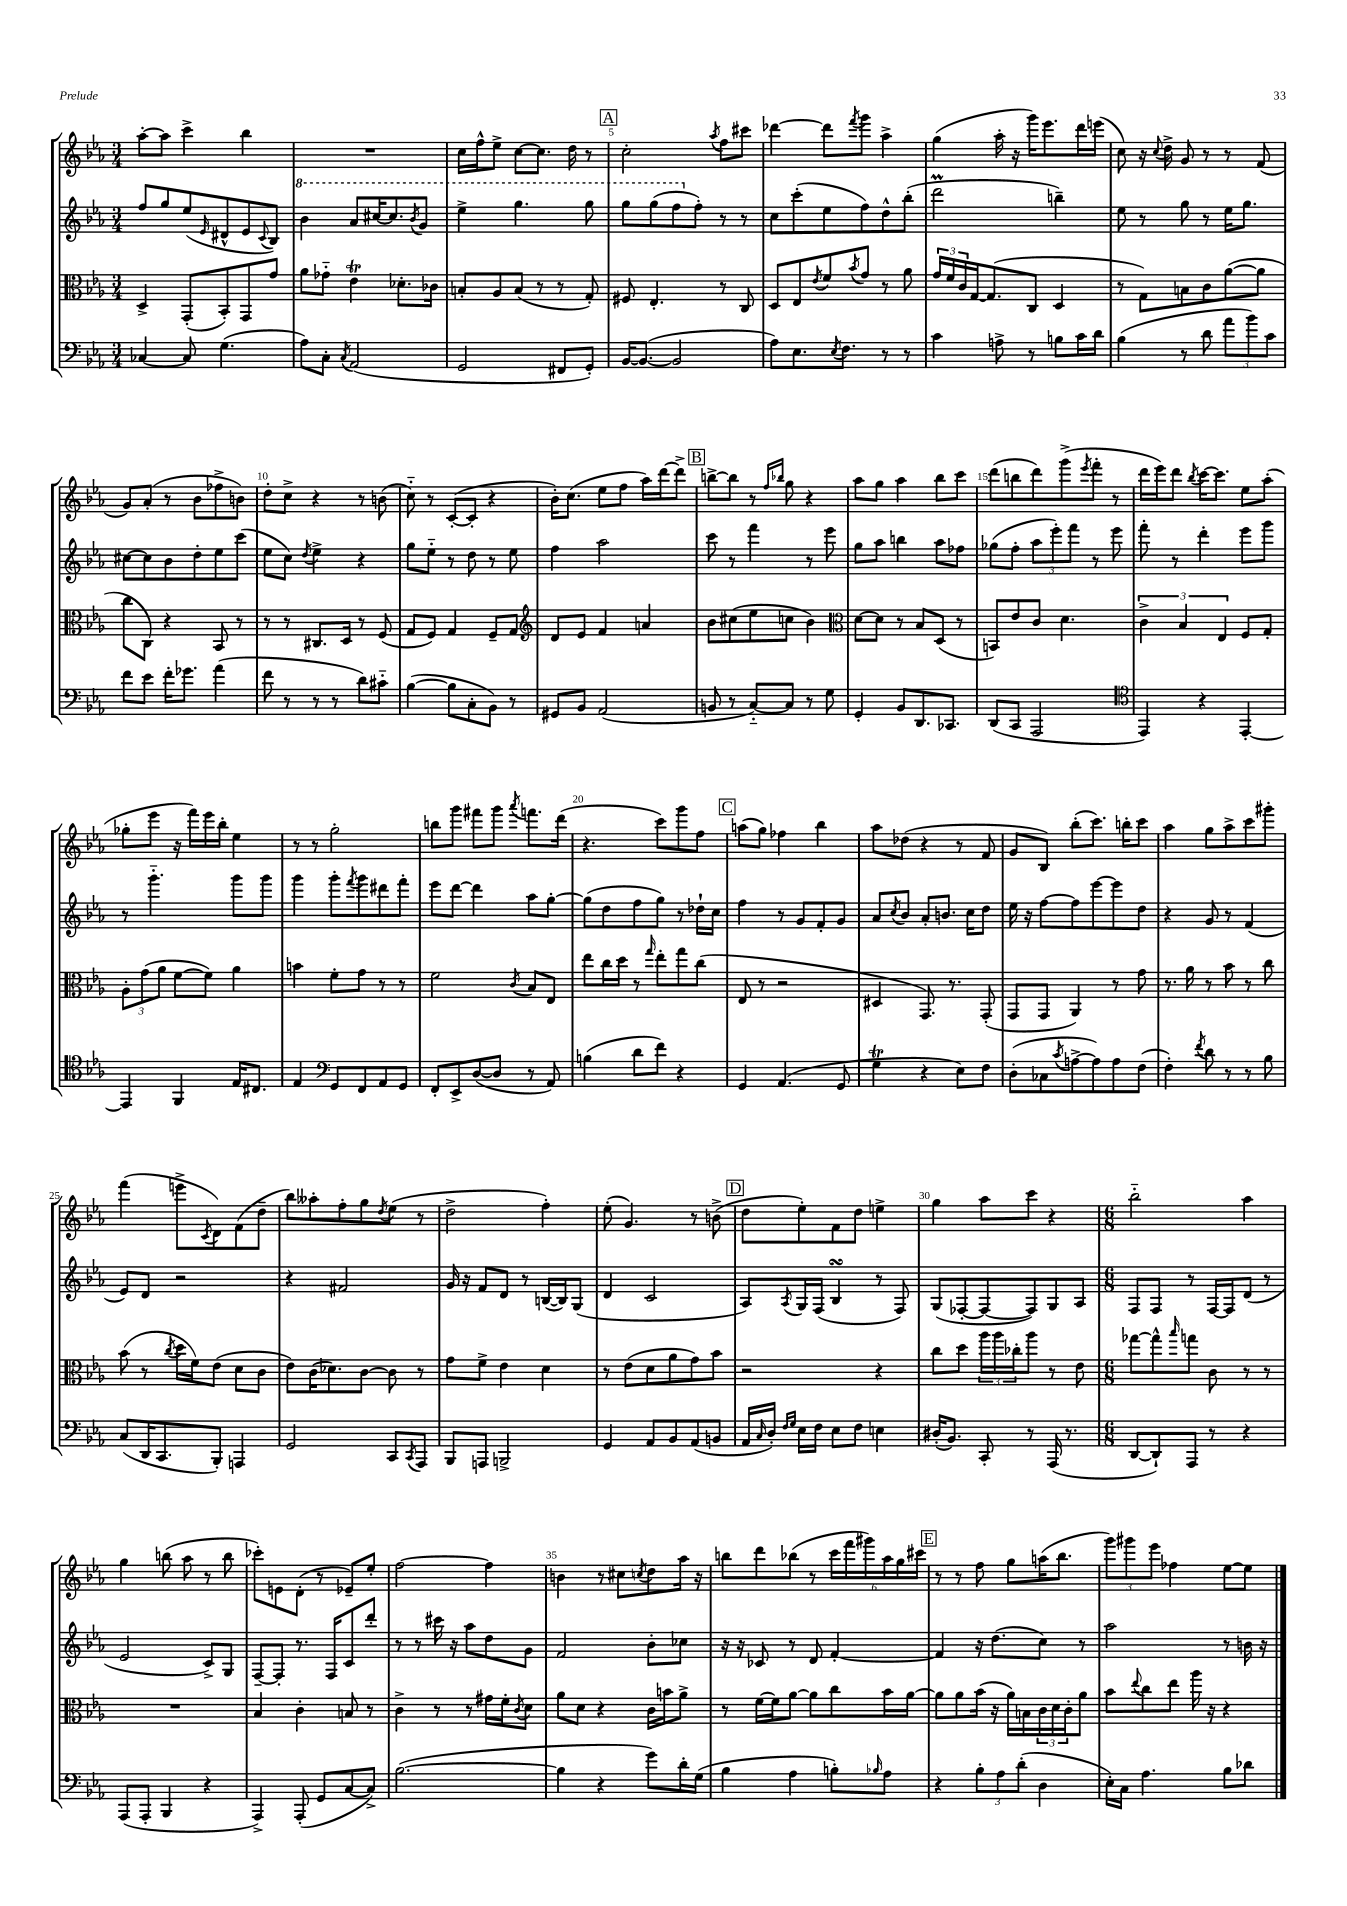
<<
\new StaffGroup <<
\new Staff = "s0" {
    \clef treble \key ees \major \numericTimeSignature \time 3/4
    aes''8~-. aes''8 c'''4-> bes''4 |
    R2. |
    c''16 f''16-^ ees''8-> c''8~ c''8. d''16 r8 |
    \mark \markup { \box "A" } c''2-. \acciaccatura { aes''8 } f''8 cis'''8 |
    des'''4~ des'''8 \acciaccatura { f'''8 } g'''8 aes''4-> |
    g''4( aes''16-. r16 g'''16) ees'''8. d'''16 e'''16( |
    c''8) r16 \appoggiatura { c''8 } d''16-> g'8 r8 r8 f'8( |
    g'8) aes'8-.( r8 bes'8 fes''8-> b'8) |
    d''8-. c''8-> r4 r8 b'8( |
    c''8-_) r8 c'8~-.( c'8-. r4 |
    bes'16-.) c''8.( ees''8 f''8 aes''16) d'''16~ d'''8-> |
    \mark \markup { \box "B" } b''8~-> b''8 r8 \grace { f''16 bes''16 } g''8 r4 |
    aes''8 g''8 aes''4 bes''8 c'''8 |
    d'''8( b''8 d'''8) g'''8->( \acciaccatura { ees'''8 } f'''8-. r8 |
    d'''16 ees'''16) d'''8 \acciaccatura { bes''8 } c'''16~ c'''8. ees''8 aes''8-.( |
    ges''8-. ees'''8 r16 f'''16) ees'''16 bes''16-. ees''4 |
    r8 r8 g''2-. |
    b''8 g'''8 fis'''8 g'''8 \acciaccatura { aes'''8 } f'''8. d'''16( |
    r4. c'''8) g'''8 f''8 |
    \mark \markup { \box "C" } a''8( g''8) fes''4 bes''4 |
    aes''8 des''8( r4 r8 f'8 |
    g'8 bes8) bes''8-.( c'''8.) b''16-. c'''8 |
    aes''4 g''8 aes''8-> c'''8 gis'''8-. |
    f'''4( e'''8-> \acciaccatura { c'8 } d'8) f'8( d''8-- |
    bes''8) aeses''8-. f''8-. g''8 \acciaccatura { d''8 } ees''8( r8 |
    d''2-> f''4-.) |
    ees''8-.( g'4.) r8 b'8->( |
    \mark \markup { \box "D" } d''8 ees''8-.) f'8 d''8 e''4-> |
    g''4 aes''8 c'''8 r4 |
    \numericTimeSignature \time 6/8 bes''2-_ aes''4 |
    g''4 b''8( aes''8 r8 b''8 |
    ces'''8-.) e'8 d'8-.( r8 ees'8--) ees''8-. |
    f''2~ f''4 |
    b'4 r8 cis''8 \acciaccatura { c''8 } d''8 aes''16 r16 |
    b''8 d'''8 bes''8( r8 \tuplet 6/4 { c'''16 f'''16 gis'''16) aes''16 g''16 cis'''16 } |
    \mark \markup { \box "E" } r8 r8 f''8 g''8 a''16( bes''8. |
    \tuplet 3/2 { g'''8) gis'''8 ees'''8 } fes''4 ees''8~ ees''8 \bar "|." |
}
\new Staff = "s1" {
    \clef treble \key ees \major \numericTimeSignature \time 3/4
    f''8 g''8 ees''8( \grace { ees'16 } dis'8-^ ees'8 \appoggiatura { c'8 } bes8) |
    \ottava #1 bes''4 aes''8 cis'''16~ cis'''8. \acciaccatura { bes''8 } g''8 |
    ees'''4-> g'''4. g'''8 |
    \mark \markup { \box "A" } g'''8 g'''8( f'''8 \ottava #0 f''8-.) r8 r8 |
    c''8 c'''8-.( ees''8 f''8) d''8-^ bes''8-.( |
    d'''2\prall b''4--) |
    ees''8 r8 g''8 r8 ees''16 g''8. |
    cis''8~ cis''8 bes'8 d''8-. ees''8 c'''8( |
    ees''8 c''8) \acciaccatura { d''8 } ees''4-> r4 |
    g''8 ees''8-_ r8 d''8 r8 ees''8 |
    f''4 aes''2 |
    \mark \markup { \box "B" } c'''8 r8 f'''4 r8 ees'''8 |
    g''8 aes''8 b''4 aes''8 fes''8 |
    ges''8( f''8-. \tuplet 3/2 { aes''8 ees'''8-.) f'''8 } r8 ees'''8 |
    f'''8-. r8 d'''4-. ees'''8 g'''8 |
    r8 g'''4.-_ g'''8 g'''8 |
    g'''4 g'''8-. \acciaccatura { f'''8 } g'''8 dis'''8 f'''8-. |
    ees'''8 d'''8~ d'''4 aes''8 g''8~-. |
    g''8( d''8 f''8 g''8) r8 des''16-! c''16 |
    \mark \markup { \box "C" } f''4 r8 g'8 f'8-. g'8 |
    aes'8 \acciaccatura { c''8 } bes'8 aes'8-. b'8. c''16 d''8 |
    ees''16 r16 f''8~ f''8 ees'''8~ ees'''8 d''8 |
    r4 g'8 r8 f'4( |
    ees'8) d'8 r2 |
    r4 fis'2 |
    g'16 r16 f'8 d'8 r8 b16~( b16) g8( |
    d'4 c'2 |
    \mark \markup { \box "D" } aes8) \acciaccatura { aes8 } g16 f16( bes4\turn r8 f8) |
    g8( fes8~-. fes8~ fes8) g8 aes8 |
    \numericTimeSignature \time 6/8 f8 f8 r8 f16~ f16 d'8( r8 |
    ees'2 c'8->) g8 |
    f8~-- f8-. r8. f16 c'8 d'''8-. |
    r8 r8 cis'''16 r16 aes''8 d''8 g'8 |
    f'2 bes'8-. ces''8 |
    r16 r16 ces'8 r8 d'8 f'4~-. |
    \mark \markup { \box "E" } f'4 r16 d''8.( c''8) r8 |
    aes''2 r8 b'16 r16 \bar "|." |
}
\new Staff = "s2" {
    \clef alto \key ees \major \numericTimeSignature \time 3/4
    d4-> g,8-.( bes,8-.) g,8 g'8 |
    aes'8 ges'8-_ ees'4\trill des'8.-. ces'16 |
    b8-. aes8 b8( r8 r8 g8-.) |
    \mark \markup { \box "A" } fis8 ees4.-. r8 c8 |
    d8 ees8 \acciaccatura { ees'8 } f'8 \acciaccatura { bes'8 } g'8 r8 aes'8 |
    \tuplet 3/2 { g'16 f'16 c'16 } g16~ g8.( c8 d4 |
    r8 g8) b8 c'8 aes'8~( aes'8 |
    c''8 c8) r4 bes,8 r8 |
    r8 r8 cis8. d16 r8 f8( |
    g8 f8) g4 f8-- g8 |
    \clef treble d'8 ees'8 f'4 a'4 |
    \mark \markup { \box "B" } bes'8 cis''8( ees''8 c''8 bes'4) |
    \clef alto d'8~ d'8 r8 bes8 d8( r8 |
    b,8) ees'8 c'8 d'4. |
    \tuplet 3/2 { c'4-> bes4 ees4 } f8 g8-. |
    \tuplet 3/2 { aes8-. g'8( aes'8 } f'8~ f'8) aes'4 |
    b'4 f'8-. g'8 r8 r8 |
    f'2 \acciaccatura { c'8 } bes8 ees8 |
    ees''8 c''16 d''16 r8 \grace { g''16 } ees''8-. g''8 c''8( |
    \mark \markup { \box "C" } ees8 r8 r2 |
    dis4 g,8.) r8. g,8-.( |
    g,8 g,8 aes,4) r8 g'8 |
    r8. aes'16 r8 bes'8 r8 c''8 |
    bes'8( r8 \acciaccatura { c''8 } d''16 f'16) ees'8( d'8 c'8 |
    ees'8) c'16( des'8.) c'8~ c'8 r8 |
    g'8 f'8-> ees'4 d'4 |
    r8 ees'8( d'8 aes'8 g'8) bes'8 |
    \mark \markup { \box "D" } r2 r4 |
    c''8 d''8 \tuplet 3/2 { aes''16 aes''16 ces''16-. } aes''8 r8 ees'8 |
    \numericTimeSignature \time 6/8 ges''8~ ges''8-^ \grace { bes''16 } g''8 c'8 r8 r8 |
    R2. |
    bes4 c'4-. b8 r8 |
    c'4-> r8 r8 gis'16 f'16-. \acciaccatura { c'8 } d'8 |
    aes'8 d'8 r4 c'16 b'16 aes'8-> |
    r8 f'16~ f'16 aes'8~ aes'8 c''8 bes'16 aes'16~ |
    \mark \markup { \box "E" } aes'8 aes'8 bes'16( r16 aes'16) b16 \tuplet 3/2 { c'16 d'16 c'16-. } aes'8 |
    bes'8 \appoggiatura { ees''8 } c''8 ees''8 aes''16 r16 r4 \bar "|." |
}
\new Staff = "s3" {
    \clef bass \key ees \major \numericTimeSignature \time 3/4
    ces4~ ces8 g4.( |
    aes8) c8-. \acciaccatura { c8 } aes,2( |
    g,2 fis,8 g,8-.) |
    \mark \markup { \box "A" } bes,16~ bes,8.~( bes,2 |
    aes8) ees8. \acciaccatura { ees8 } f8. r8 r8 |
    c'4 a8-> r8 b8 c'16 d'16 |
    bes4( r8 d'8 \tuplet 3/2 { aes'8 bes'8) c'8 } |
    f'8 ees'8 f'16-. ges'8. aes'4( |
    f'8 r8 r8 r8 d'8) cis'8-_ |
    bes4~( bes8 c8-. bes,8) r8 |
    gis,8 bes,8 aes,2( |
    \mark \markup { \box "B" } b,8 r8 c8~-_) c8 r8 g8 |
    g,4-. bes,8 d,8. ces,8. |
    d,8( c,8 aes,,2 |
    \clef tenor ees,4) r4 ees,4~-. |
    ees,4 f,4 ees16 cis8. |
    ees4 \clef bass g,8 f,8 aes,8 g,8 |
    f,8-. ees,8-> d8~( d8 r8 aes,8) |
    b4( d'8 f'8) r4 |
    \mark \markup { \box "C" } g,4 aes,4.( g,8 |
    g4\trill r4 ees8) f8 |
    d8-.( ces8 \acciaccatura { c'8 } a8~-> a8) a8 f8( |
    f4-.) \acciaccatura { f'8 } d'8 r8 r8 bes8 |
    c8( d,16 c,8. bes,,8-.) a,,4 |
    g,2 c,8 \acciaccatura { c,8 } aes,,8 |
    bes,,8 a,,8 b,,2-> |
    g,4 aes,8 bes,8 aes,8( b,8 |
    \mark \markup { \box "D" } aes,16 \grace { c16 } d16-.) \grace { f16 g16 } ees16 f16 ees8 f8 e4 |
    dis16-.( bes,8.) c,8-. r8 aes,,16( r8. |
    \numericTimeSignature \time 6/8 d,8~ d,8-!) aes,,8 r8 r4 |
    aes,,8( aes,,8-. bes,,4 r4 |
    aes,,4->) aes,,8-.( g,8 c8~ c8->) |
    bes2.~( |
    bes4 r4 g'8) d'16-. g16( |
    bes4 aes4 b8-.) \grace { bes16 } aes8 |
    \mark \markup { \box "E" } r4 \tuplet 3/2 { bes8-. aes8 d'8-.( } d4 |
    ees16-.) c16 aes4. bes8 des'8 \bar "|." |
}
>>
>>
\layout { \context { \Score currentBarNumber = #2 \override BarNumber.break-visibility = ##(#f #t #t) barNumberVisibility = #(every-nth-bar-number-visible 5) } }
